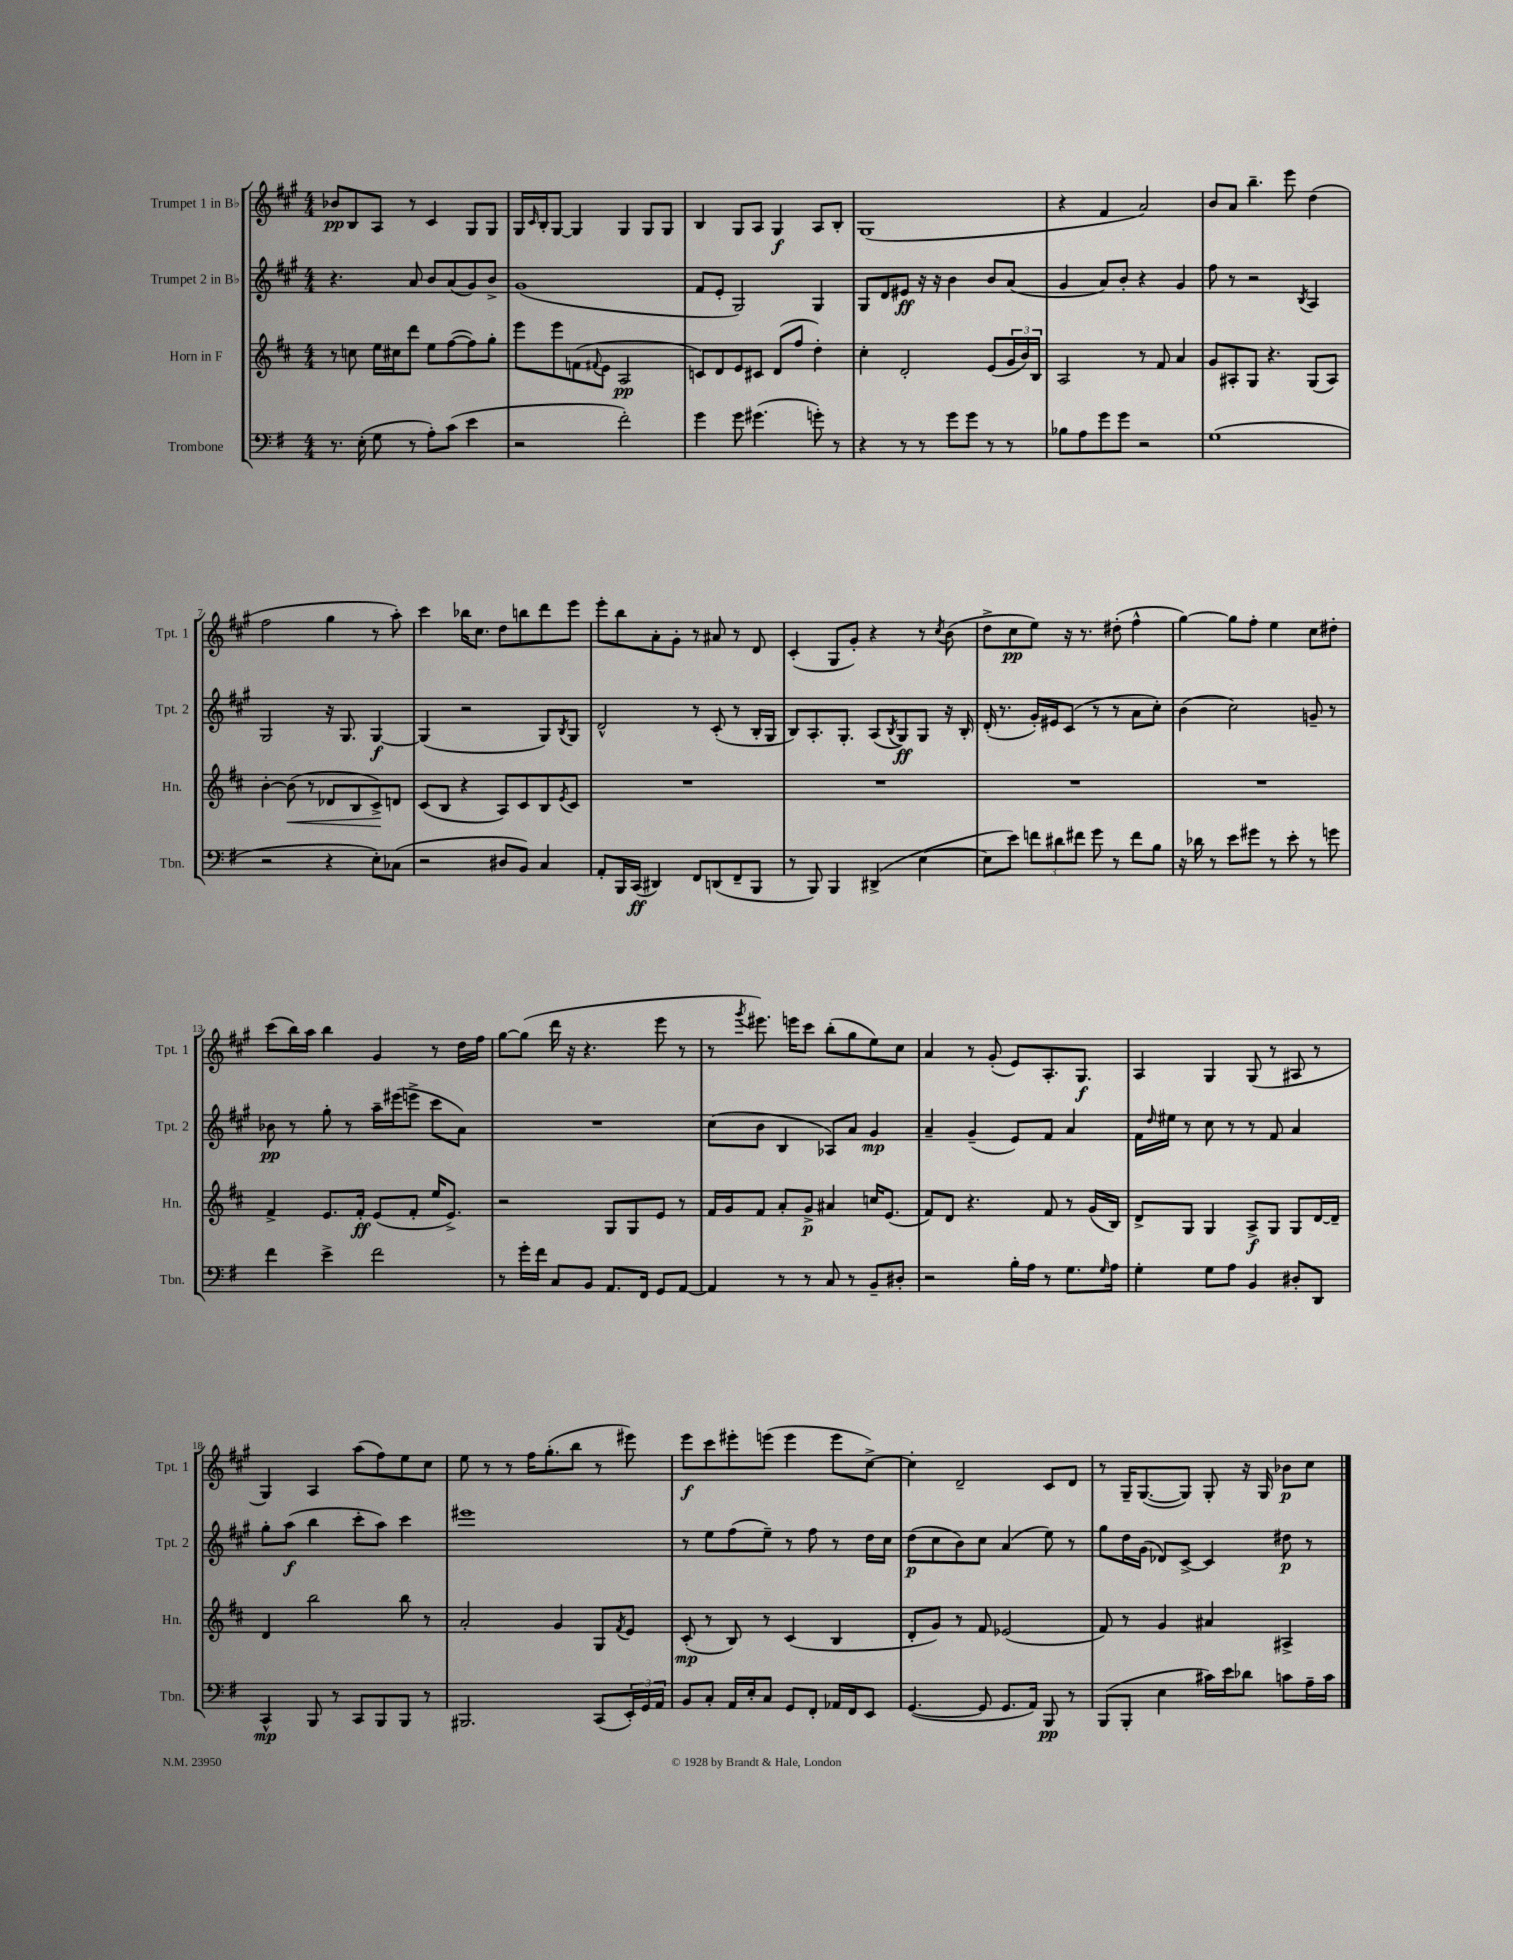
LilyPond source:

<<
\new StaffGroup <<
\new Staff = "s0" \with { instrumentName = "Trumpet 1 in Bb" shortInstrumentName = "Tpt. 1" } {
    \clef treble \key a \major \numericTimeSignature \time 4/4
    bes'8\pp b8 a8 r8 cis'4 gis8 gis8 |
    gis16 \grace { cis'16 } b16-. gis8~ gis4 gis4 gis8 gis8 |
    b4 gis8 a8 gis4\f a8 b8-. |
    gis1( |
    r4 fis'4 a'2) |
    b'8 a'8 b''4.-- e'''8 d''4( |
    fis''2 gis''4 r8 a''8-.) |
    cis'''4 bes''16 cis''8. d''8 b''8 d'''8 e'''8 |
    e'''8-. b''8 a'8-. gis'8-. r8 ais'8 r8 d'8 |
    cis'4-.( gis8 gis'8-.) r4 r8 \acciaccatura { cis''8 } b'8( |
    d''8-> cis''8\pp e''8) r16 r8. dis''8-.( fis''4-^ |
    gis''4~) gis''8 fis''8-. e''4 cis''8 dis''8-. |
    cis'''8( b''16) a''16 b''4 gis'4 r8 d''16 fis''16 |
    gis''8~ gis''8( d'''16 r16 r4. e'''8 r8 |
    r8 \acciaccatura { gis'''8 } eis'''8.) e'''16 cis'''8 b''8-.( gis''8 e''8) cis''8 |
    a'4 r8 gis'8-.( e'8) a8.-. gis8.\f |
    a4 gis4 gis8( r8 ais8 r8 |
    gis4) a4 a''8( fis''8) e''8 cis''8 |
    e''8 r8 r8 fis''16 gis''8.-.( b''8 r8 eis'''8) |
    e'''8\f cis'''8 eis'''8-. e'''8( e'''4 e'''8 cis''8~->) |
    cis''4-. d'2-- cis'8 d'8 |
    r8 gis16-- gis8.~( gis8) gis8-. r16 gis16 bes'8\p cis''8 \bar "|." |
}
\new Staff = "s1" \with { instrumentName = "Trumpet 2 in Bb" shortInstrumentName = "Tpt. 2" } {
    \clef treble \key a \major \numericTimeSignature \time 4/4
    r4. a'8 b'8 a'8( gis'8) b'8-> |
    gis'1( |
    fis'8 e'8-. gis2) gis4 |
    gis8 d'8 eis'8\ff r16 r16 b'4 b'8 a'8( |
    gis'4 a'8) b'8-. r4 gis'4 |
    fis''8 r8 r2 \acciaccatura { b8 } a4 |
    gis2 r16 gis8. gis4~\f |
    gis4( r2 gis8) \acciaccatura { b8 } gis8 |
    d'2-^ r8 cis'8-.( r8 b16-. gis16 |
    b8) a8.-. gis8.-. a8( \acciaccatura { b8 } gis8\ff) gis8 r16 b16-. |
    d'16-.( r8. gis'16-.) eis'16 cis'8( r8 r8 a'8 cis''8-.) |
    b'4( cis''2) g'8-- r8 |
    bes'8\pp r8 gis''8-. r8 a''16-- eis'''16( e'''8-> cis'''8 a'8) |
    R1 |
    cis''8( b'8 b4 aes8) a'8 gis'4\mp |
    a'4-- gis'4--( e'8) fis'8 a'4 |
    fis'16 \grace { d''16 } eis''16 r8 cis''8 r8 r8 fis'8 a'4 |
    gis''8-. a''8\f( b''4 cis'''8-. a''8) cis'''4 |
    eis'''1 |
    r8 e''8 fis''8( e''8--) r8 fis''8 r8 d''16 cis''16 |
    d''8\p( cis''8 b'8) cis''8 a'4( e''8) r8 |
    gis''8 d''16 gis'16( des'8) cis'8~-> cis'4 dis''8\p r8 \bar "|." |
}
\new Staff = "s2" \with { instrumentName = "Horn in F" shortInstrumentName = "Hn." } {
    \clef treble \key d \major \numericTimeSignature \time 4/4
    r8 c''8 e''16 cis''16 d'''8 e''8 fis''8~( fis''8) g''8-. |
    e'''8 e'''8 f'8( \appoggiatura { fis'8 } e'8 a2\pp |
    c'8) d'8 e'8 cis'8 d'8( fis''8 d''4-.) |
    cis''4-. d'2-. e'8( \tuplet 3/2 { g'16 b'16) b16 } |
    a2 r8 fis'8 a'4 |
    g'8 ais8-. g8 r4. g8( ais8) |
    b'4~-. b'8\<( r8 des'8 b8 cis'8->\!) d'8 |
    cis'8( b8 r4 a8) cis'8 b8 \acciaccatura { e'8 } cis'8 |
    R1 |
    R1 |
    R1 |
    R1 |
    fis'4-> e'8. fis'16-.\ff e'8( fis'8-. e''16 e'8.->) |
    r2 g8 g8 e'8 r8 |
    fis'16 g'16 fis'8 a'8-. g'8->\p ais'4 c''16 e'8.( |
    fis'8) d'8 r4. fis'8 r8 g'16( b16) |
    d'8-> g8 g4 a8->\f g8 g8 d'16~ d'16-- |
    d'4 b''2 b''8 r8 |
    a'2-. g'4 g8 \acciaccatura { fis'8 } e'8 |
    cis'8-.\mp( r8 b8) r8 cis'4( b4 |
    d'8-. g'8) r8 fis'8 ees'2( |
    fis'8) r8 g'4 ais'4 ais4-> \bar "|." |
}
\new Staff = "s3" \with { instrumentName = "Trombone" shortInstrumentName = "Tbn." } {
    \clef bass \key g \major \numericTimeSignature \time 4/4
    r8. e16-.( g8 r8 a8-.) c'8( e'4 |
    r2 fis'2-.) |
    g'4 g'8 gis'4.( g'8-.) r8 |
    r4 r8 r8 g'8 g'8 r8 r8 |
    bes8 a8 g'8 g'8 r2 |
    g1( |
    r2 r4 e8-.) ces8( |
    r2 dis8 b,8) c4 |
    a,8-. b,,16 c,16\ff( dis,4) fis,8 d,8( fis,8-- b,,8 |
    r8 b,,8) b,,4 dis,4->( e4~ |
    e8 e'8) \tuplet 3/2 { f'8 dis'8 fis'8 } g'8 r8 fis'8 b8 |
    r16 des'16 r8 e'8 gis'8 r8 e'8-. r8 g'8 |
    fis'4 e'4-> fis'2 |
    r8 g'16-. fis'16 c8 b,8 a,8. fis,16 g,8 a,8~ |
    a,4 r8 r8 c8 r8 b,8-- dis8-. |
    r2 b16-. a16 r8 g8. \grace { g16 } a16 |
    g4-. g8 a8 b,4 dis8-. d,8 |
    c,4-^\mp b,,8 r8 c,8 b,,8 b,,8 r8 |
    bis,,2. c,8( \tuplet 3/2 { e,16-.) g,16 a,16 } |
    b,8 c8-. a,16 e16-. c8 g,8 fis,8-. aes,16 fis,16 e,8 |
    g,4.~( g,8 g,8. a,16) b,,8\pp r8 |
    b,,8( b,,8-. e4 cis'16) e'16 des'8 c'8 a16-- c'16 \bar "|." |
}
>>
>>
